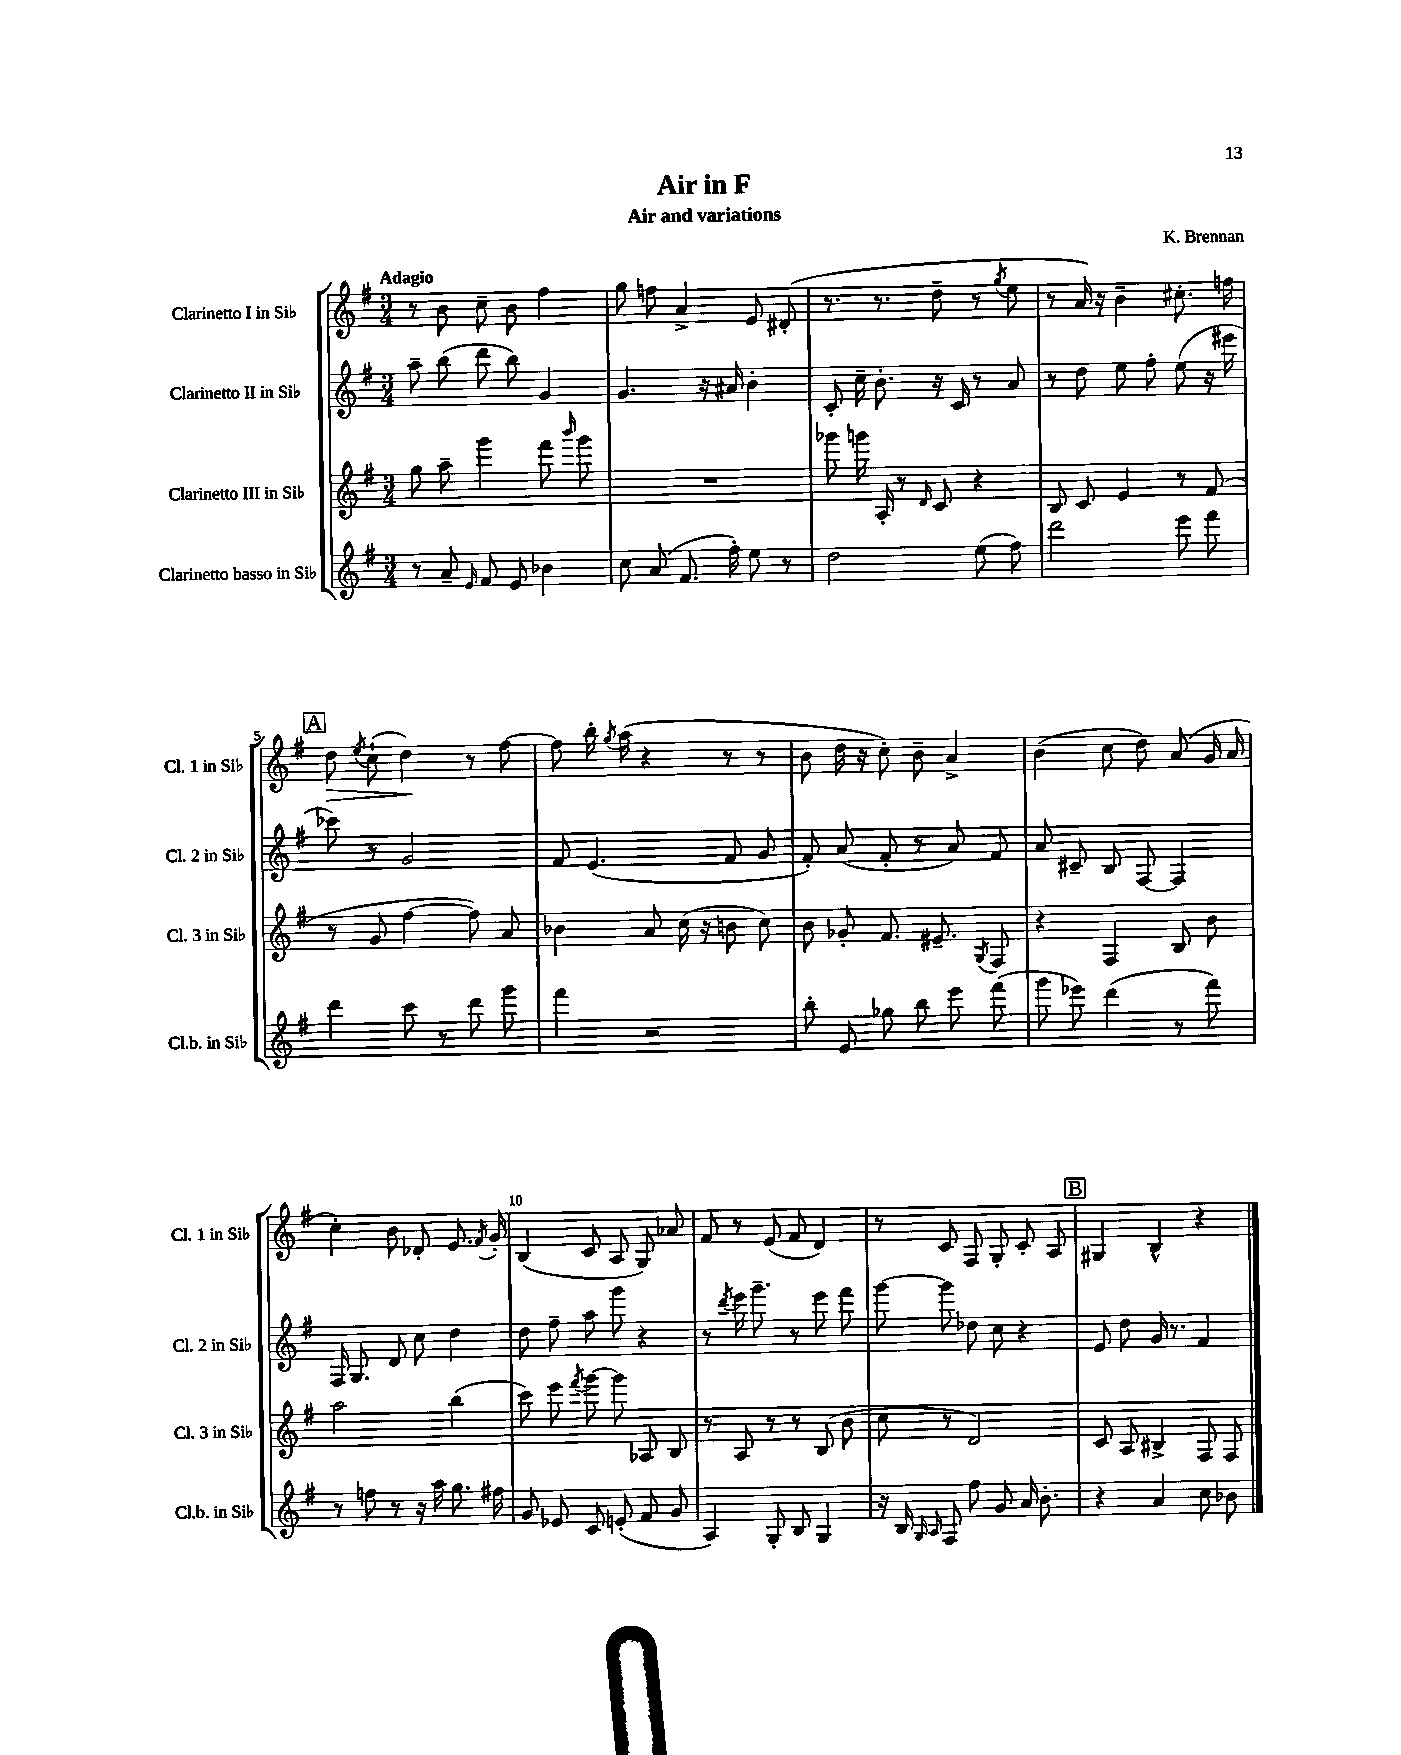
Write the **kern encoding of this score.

**kern	**kern	**kern	**kern	**dynam
*part4	*part3	*part2	*part1	*part1
*staff4	*staff3	*staff2	*staff1	*staff1
*I"Clarinetto basso in Si♭	*I"Clarinetto III in Si♭	*I"Clarinetto II in Si♭	*I"Clarinetto I in Si♭	*
*I'Cl.b. in Si♭	*I'Cl. 3 in Si♭	*I'Cl. 2 in Si♭	*I'Cl. 1 in Si♭	*
*clefG2	*clefG2	*clefG2	*clefG2	*
*k[f#]	*k[f#]	*k[f#]	*k[f#]	*
*M3/4	*M3/4	*M3/4	*M3/4	*
=1	=1	=1	=1	=1
!	!	!	!LO:TX:a:B:t=Adagio	!
8r	8gg\	8aa~\	8r	.
8a~/	8aa~\	(8bb\	8b\	.
16qqe/	.	.	.	.
8f#/	4ggg\	8ddd\	8cc~\	.
8e/	.	8bb\)	8b\	.
4b-X\	8fff#\	4g/	4ff#\	.
.	16qqbbb/	.	.	.
.	8ggg\	.	.	.
=2	=2	=2	=2	=2
8cc\	2.r	4.g/	8gg\	.
(8a/	.	.	8ffn\	.
8.f#/	.	.	4a^/	.
.	.	16r	.	.
16ff#'\)	.	16a#X/	.	.
8ee\	.	4b'\	8e/	.
8r	.	.	(8d#X'/	.
=3	=3	=3	=3	=3
2dd\	8ggg-X\	8c'/	8.r	.
.	16gggn\	16cc~\	.	.
.	16A'/	8.b'\	8.r	.
.	8r	.	.	.
.	16qqd/	.	.	.
.	8c/	16r	8dd~\	.
.	.	16c/	.	.
(8ee\	4r	8r	8r	.
.	.	.	8qgg/	.
8ff#\)	.	8a/	8ee\	.
=4	=4	=4	=4	=4
2ddd\	8B/	8r	8r	.
.	8c/	8dd\	16a/)	.
.	.	.	16r	.
.	4e/	8ee\	4b~\	.
.	.	8ff#'\	.	.
8eee\	8r	(8ee\	8.cc#X'\	.
8fff#\	(8f#/	16r	.	.
.	.	16eee#X\	16ffn\	.
!!LO:LB:g=z
!!LO:REH:place=s1:t=A
=5	=5	=5	=5	=5
!	!	!	!	!LO:HP:b
4ddd\	8r	8ccc-X\)	8dd\	>
.	.	.	8qee/	.
.	8g/	8r	(8cc`\	.
8ccc\	[4ff#\	2g/	4dd\)	.
8r	.	.	.	.
8ddd\	8ff#\])	.	8r	]
8ggg\	8a/	.	[8ff#\	.
=6	=6	=6	=6	=6
4fff#\	4b-X\	8f#/	8ff#\]	.
.	.	(4.e/	16bb'\	.
.	.	.	8qgg/	.
.	.	.	(16aa\	.
2r	8a/	.	4r	.
.	(16cc\	.	.	.
.	16r	.	.	.
.	8bn\	8f#/	8r	.
.	8cc\)	8g/	8r	.
=7	=7	=7	=7	=7
8bb'\	8b\	8f#'/)	8b\	.
8e/	8g-X'/	(8a/	16dd\	.
.	.	.	16r	.
8gg-X\	8.f#/	8f#'/	8cc'\)	.
8bb\	.	8r	8b~\	.
.	8.e#X~/	.	.	.
8eee\	.	8a/)	4a^/	.
.	8qG/	.	.	.
(8fff#\	8F#/	8f#/	.	.
=8	=8	=8	=8	=8
8ggg\	4r	8a/	(4b\	.
8eee-X\)	.	8c#X~/	.	.
(4ddd\	4F#/	8B/	8cc\	.
.	.	[8F#/	8dd\)	.
8r	8B/	4F#/]	(8a/	.
8fff#\)	8b\	.	16g/	.
.	.	.	16a/	.
!!LO:LB:g=z
=9	=9	=9	=9	=9
8r	2aa\	16F#/	4cc'\)	.
.	.	8.G/	.	.
8ffn\	.	.	.	.
8r	.	8d/	8b\	.
16r	.	8cc\	8d-X'/	.
16aa\	.	.	.	.
8.gg\	(4bb\	4dd\	8.e/	.
.	.	.	8qf#/	.
16ff#X\	.	.	16g'/	.
=10	=10	=10	=10	=10
8g/	8ccc\)	8dd\	(4B/	.
8e-X/	8eee\	8ff#~\	.	.
.	8qfff#/	.	.	.
8c/	[8ggg\	8aa\	8c/	.
(8en'/	8ggg\]	8ggg\	8A/	.
8f#/	8A-X/	4r	8G/)	.
8g/	8B/	.	8a-X/	.
=11	=11	=11	=11	=11
4A/)	8r	8r	8f#/	.
.	.	8qddd/	.	.
.	8A/	16eee\	8r	.
.	.	8.ggg~\	.	.
8G'/	8r	.	(8e/	.
8B/	8r	8r	8f#/	.
4G/	(8B/	8eee\	4d/)	.
.	8b\	8fff#\	.	.
=12	=12	=12	=12	=12
16r	8cc\	[8ggg\	8r	.
16B/	.	.	.	.
16qqG/	.	.	.	.
16qqA/	.	.	.	.
8F#/	8r	8ggg\]	8c/	.
8ff#\	2d/)	8dd-X\	8F#/	.
8g/	.	8cc\	8G'/	.
16a/	.	4r	8c'/	.
8.b'\	.	.	.	.
.	.	.	8A/	.
!!LO:REH:place=s1:t=B
=13	=13	=13	=13	=13
4r	8c/	8e/	4G#X/	.
.	8A/	8dd\	.	.
4a/	4B#X^/	16g/	4B^^/	.
.	.	8.r	.	.
8cc\	8F#/	4f#/	4r	.
8b-X\	8F#/	.	.	.
==	==	==	==	==
*-	*-	*-	*-	*-
